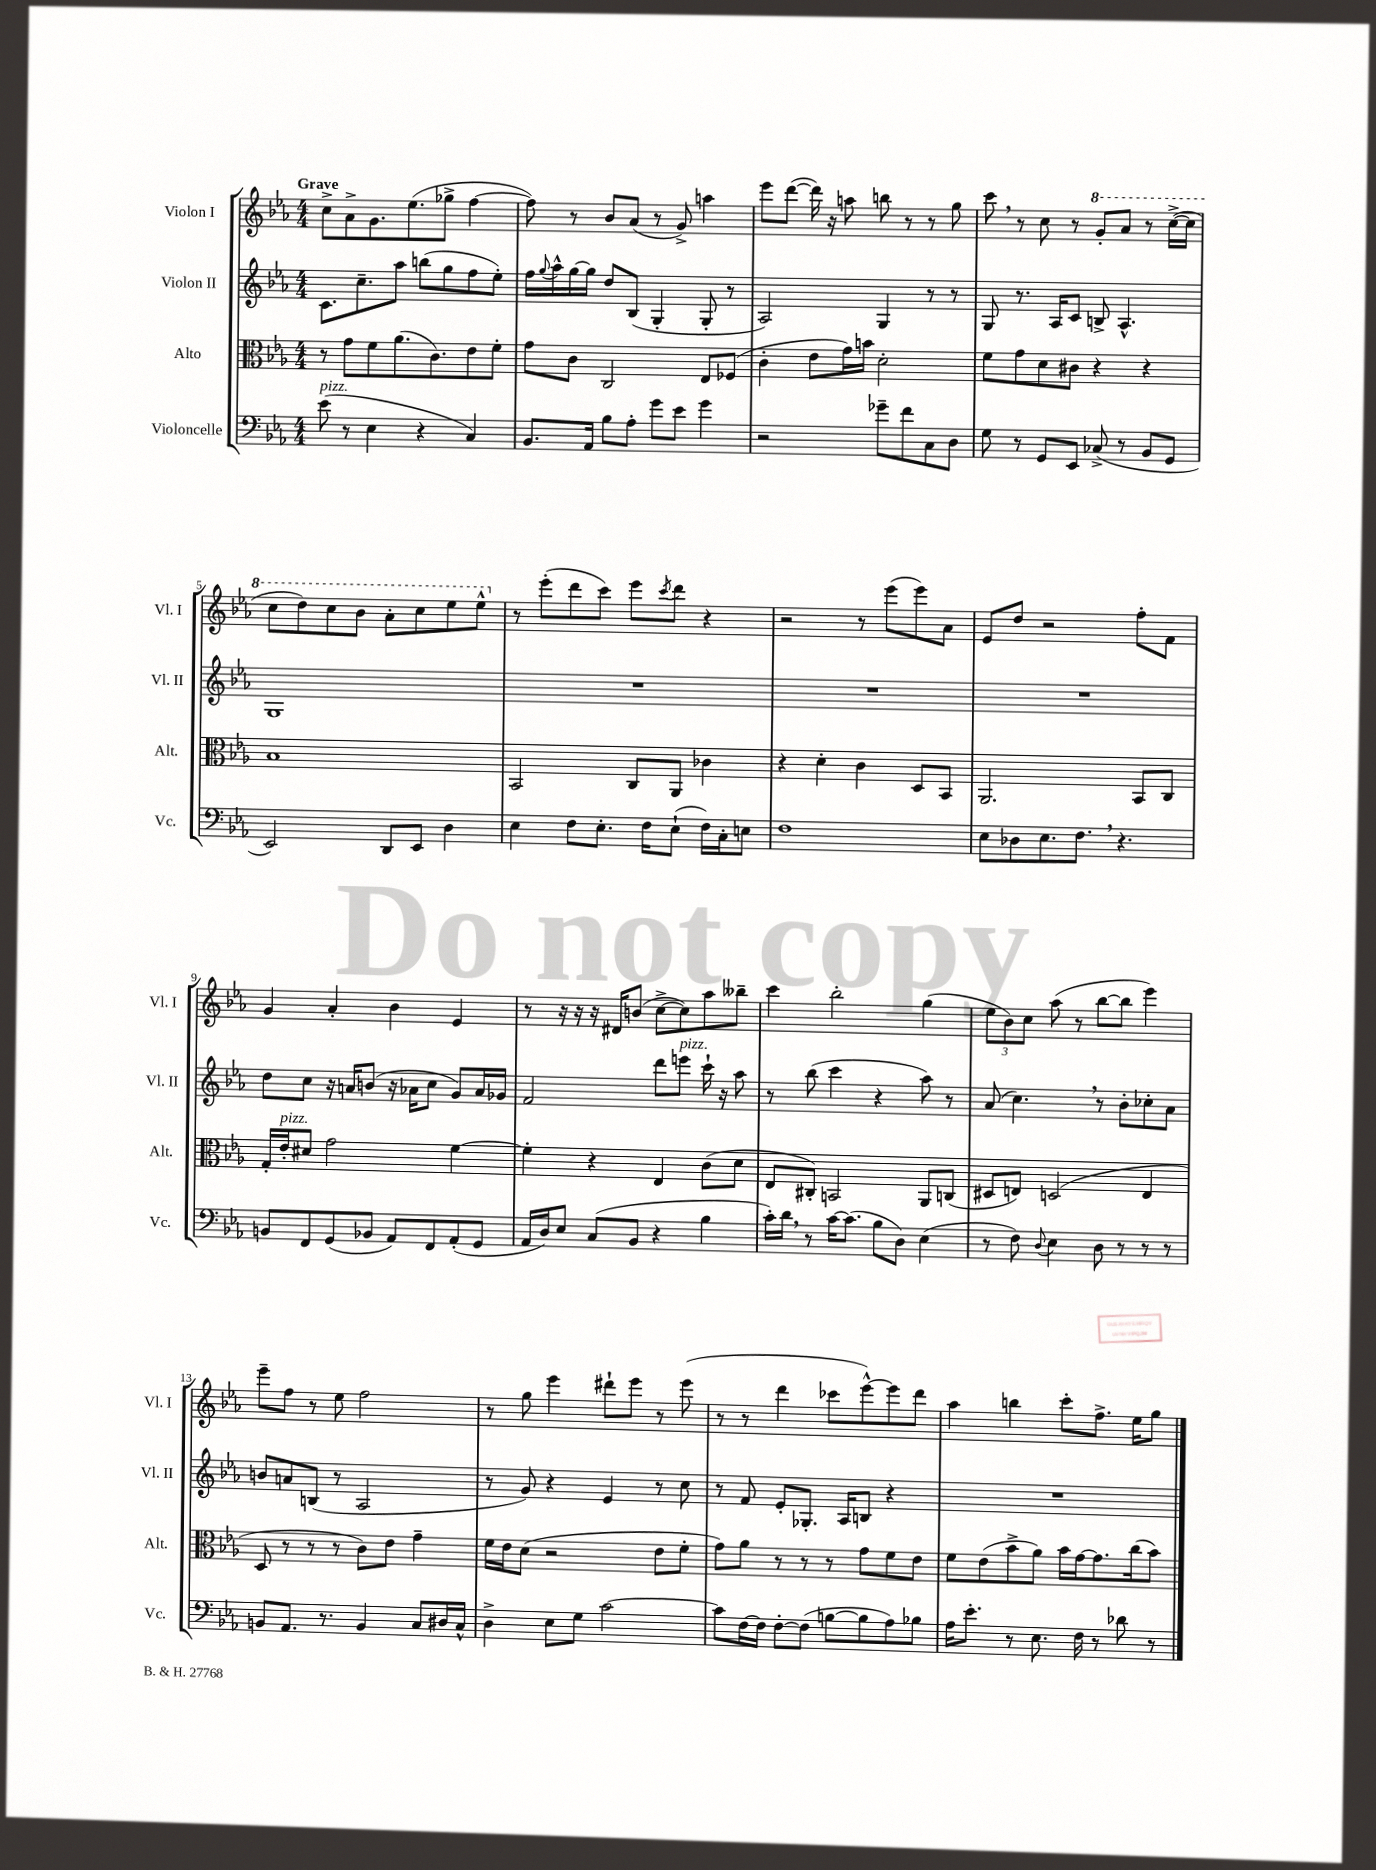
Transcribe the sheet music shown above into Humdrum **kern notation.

**kern	**kern	**kern	**kern
*staff4	*staff3	*staff2	*staff1
*clefF4	*clefC3	*clefG2	*clefG2
*k[b-e-a-]	*k[b-e-a-]	*k[b-e-a-]	*k[b-e-a-]
*M4/4	*M4/4	*M4/4	*M4/4
(8e-	8r	8.c	8cc^
8r	8g	.	8a-^
.	.	8.cc~	.
4E-	8f	.	8.g
.	(8.a-	8aa-	.
.	.	.	(8.ee-
4r	.	(8bb	.
.	8.c)	.	.
.	.	8gg	8gg-^
4C)	8e-	8ff	[4ff
.	8f'	8ee-')	.
=	=	=	=
8.BB-	8g	16ff	8ff])
.	.	8qqgg	.
.	.	16aa-^^	.
.	8c	[16gg	8r
16AA-	.	16gg]	.
8B-	2C	8dd	8b-
8A-'	.	(8B-	(8a-
8g	.	4G'	8r
8e-	.	.	8g^)
4g	8E-	8G'	4aa
.	(8F-	8r	.
=	=	=	=
2r	4c'	2A-)	8eee-
.	.	.	([8ddd
.	8e-	.	16ddd])
.	.	.	16r
.	16g)	.	8aa
.	16b	.	.
8g-~	2d'	4G	8bb
8f	.	.	8r
8C	.	8r	8r
8D	.	8r	8gg
=	=	=	=
8G	8f	8G	8ccc
8r	8g	8.r	8r
8GG	8d	.	8cc
.	.	16A-	.
8EE-	8c#	8c	8r
(8C-^	4r	8B^	8gg'
8r	.	4.A-^^	8aa-
8BB-	4r	.	8r
8GG	.	.	([16ccc^
.	.	.	16ccc]
=	=	=	=
2EE-)	1B-	1G	8ccc
.	.	.	8ddd)
.	.	.	8ccc
.	.	.	8bb-
8DD	.	.	8aa-'
8EE-	.	.	8ccc
4D	.	.	8eee-
.	.	.	8eee-^^
=	=	=	=
4E-	2BB-	1r	8r
.	.	.	(8eee-'
8F	.	.	8ddd
8.E-'	.	.	8ccc)
.	8C	.	8eee-
16F	.	.	.
.	.	.	8qccc
(8E-`	8AA-	.	8ddd
16F)	4c-	.	4r
16C'	.	.	.
8E	.	.	.
=	=	=	=
1F	4r	1r	2r
.	4d'	.	.
.	4c	.	8r
.	.	.	(8eee-
.	8D	.	8eee-)
.	8BB-	.	8a-
=	=	=	=
8E-	2.AA-	1r	8e-
8D-	.	.	8dd
8.E-	.	.	2r
8.F	.	.	.
4.r	.	.	.
.	8BB-	.	8ff'
.	8C	.	8f
=	=	=	=
8BB	16G'	8dd	4g
.	16e-'	.	.
8FF	8d#	8cc	.
(8GG	2g	16r	4a-'
.	.	16a	.
8BB-	.	(8b	.
8AA-)	.	16r	4b-
.	.	16a-	.
8FF	.	8cc	.
(8AA-'	[4f	8g)	4e-
8GG	.	16a-	.
.	.	16g-	.
=	=	=	=
16AA-	4f']	2f	8r
16D)	.	.	.
8E-	.	.	16r
.	.	.	16r
(8C	4r	.	16r
.	.	.	16d#
8BB-	.	.	(8b
4r	4E-	8ddd	[8cc^
.	.	8eee	8cc])
4B-	(8c	16ccc`	8aa-
.	.	16r	.
.	8d	8aa-	8bb--~
=	=	=	=
16c')	8E-	8r	4ccc
16d	.	.	.
8r	8C#')	(8bb-	.
[16c	2BB	4ccc	2bb-'
(8.c]	.	.	.
8B-	.	4r	.
8D)	.	.	.
(4E-	8AA-	8aa-)	(4gg
.	(8C	8r	.
=	=	=	=
8r	8D#	(8a-	12ee-
.	.	.	12b-)
8F)	8E)	4.cc)	.
.	.	.	12cc
8qqD	.	.	.
4E-	(2D	.	(8aa-
.	.	.	8r
8D	.	8r	[8bb-
8r	.	8b-'	8bb-]
8r	4E	8cc-'	4eee-)
8r	.	8a-	.
=	=	=	=
8BB	8D	8b	8eee-~
8.AA-	8r	8a	8ff
.	8r	(8B	8r
8.r	.	.	.
.	8r	8r	8ee-
4BB	8c)	2A-	2ff
.	8e-	.	.
8C	4g~	.	.
16D#	.	.	.
16C^^	.	.	.
=	=	=	=
4D^	16f	8r	8r
.	16e-	.	.
.	(8d	8g)	8gg
8E-	2r	4r	4eee-
8G	.	.	.
[2c	.	4e-	8ddd#`
.	.	.	8eee-
.	8e-	8r	8r
.	8f'	8cc	(8eee-
=	=	=	=
8c]	8g)	8r	8r
[16F	8a-	8f	8r
16F]	.	.	.
[8F'	8r	8e-'	4ddd
(8F]	8r	8.G-'	.
[8B	8r	.	8ccc-
.	.	16A-	.
8B]	8g	8B	[8eee-^^)
8A-)	8f	4r	8eee-]
8B-	8e-	.	8ddd
=	=	=	=
16A-	8f	1r	4aa-
8.e-'	.	.	.
.	(8e-	.	.
8r	8b-^	.	4bb
8.E-	8a-)	.	.
.	16b-	.	8ccc'
16F	[16g	.	.
8r	8.g]	.	8.ff^
8d-	.	.	.
.	(16cc	.	16ee-
8r	8b-)	.	8gg
==	==	==	==
*-	*-	*-	*-
